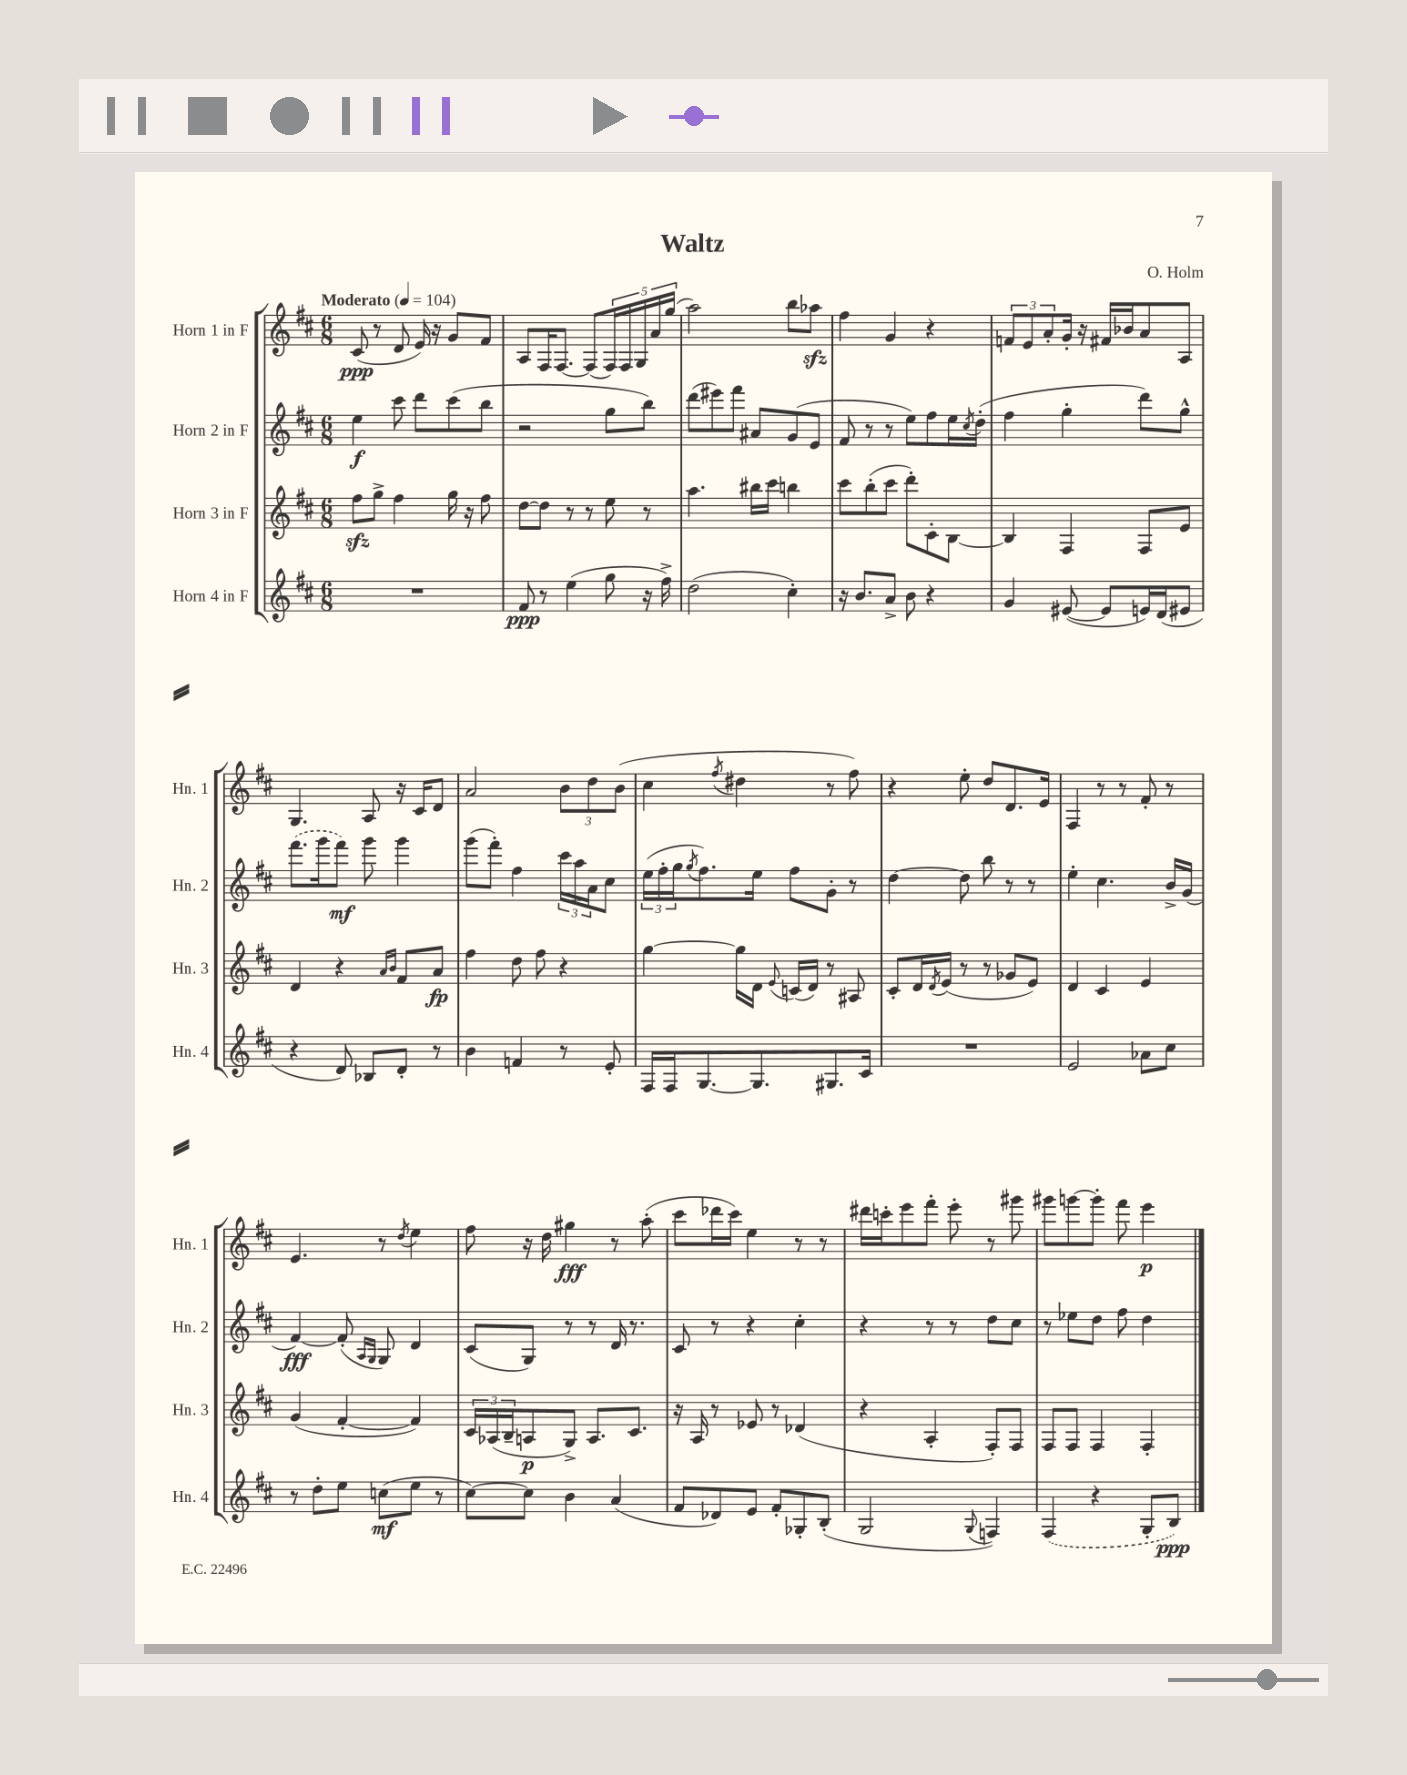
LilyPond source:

\header { title = "Waltz" composer = "O. Holm" }
<<
\new StaffGroup <<
\new Staff = "s0" \with { instrumentName = "Horn 1 in F" shortInstrumentName = "Hn. 1" } {
    \clef treble \key d \major \numericTimeSignature \time 6/8 \tempo "Moderato" 4 = 104
    cis'8\ppp( r8 d'8 e'16) r16 g'8 fis'8 |
    a8 fis16 fis8.~ fis8( \tuplet 5/4 { fis16) fis16 g16 a'16 g''16( } |
    a''2) b''8 aes''8\sfz |
    fis''4 g'4 r4 |
    \tuplet 3/2 { f'8 e'8 a'8-. } g'16-. r16 fis'16 bes'16 a'8 a8 |
    g4. a8 r16 cis'16 d'8 |
    a'2 \tuplet 3/2 { b'8 d''8 b'8( } |
    cis''4 \acciaccatura { fis''8 } dis''4 r8 fis''8) |
    r4 e''8-. d''8 d'8. e'16 |
    fis4 r8 r8 fis'8-. r8 |
    e'4. r8 \acciaccatura { d''8 } e''4 |
    fis''8 r16 d''16 gis''4\fff r8 a''8-.( |
    cis'''8 des'''16 cis'''16) e''4 r8 r8 |
    dis'''16 c'''16-. e'''8 fis'''8-. e'''8-. r8 gis'''8 |
    gis'''8 g'''8~ g'''8-. fis'''8 e'''4\p \bar "|." |
}
\new Staff = "s1" \with { instrumentName = "Horn 2 in F" shortInstrumentName = "Hn. 2" } {
    \clef treble \key d \major \numericTimeSignature \time 6/8
    e''4\f cis'''8 d'''8 cis'''8( b''8 |
    r2 g''8 b''8) |
    d'''8( eis'''8) fis'''8 ais'8 g'8( e'8 |
    fis'8 r8 r8 e''8) fis''8 e''16 \acciaccatura { cis''8 } d''16-.( |
    fis''4 g''4-. d'''8) g''8-^ |
    \once \slurDashed fis'''8.( g'''16 fis'''8\mf) g'''8 g'''4 |
    g'''8( fis'''8-.) fis''4 \tuplet 3/2 { cis'''16 a''16 a'16 } cis''8 |
    \tuplet 3/2 { e''16( fis''16-. g''16 } \acciaccatura { g''8 } fis''8.) e''16 fis''8 g'8-. r8 |
    d''4~ d''8 b''8 r8 r8 |
    e''4-. cis''4. b'16-> g'16( |
    fis'4~\fff) fis'8-.( \grace { a16 g16 } g8) d'4 |
    cis'8( g8) r8 r8 d'16 r8. |
    cis'8 r8 r4 cis''4-. |
    r4 r8 r8 d''8 cis''8 |
    r8 ees''8 d''8 fis''8 d''4 \bar "|." |
}
\new Staff = "s2" \with { instrumentName = "Horn 3 in F" shortInstrumentName = "Hn. 3" } {
    \clef treble \key d \major \numericTimeSignature \time 6/8
    fis''8\sfz g''8-> fis''4 g''16 r16 fis''8 |
    d''8~ d''8 r8 r8 e''8 r8 |
    a''4. bis''16 cis'''16 b''4 |
    cis'''8 b''8-.( cis'''8 d'''8-.) cis'8-. b8~ |
    b4 fis4 fis8 e'8 |
    d'4 r4 \grace { a'16 b'16 } fis'8 a'8\fp |
    fis''4 d''8 fis''8 r4 |
    g''4~ g''16 d'16 \appoggiatura { e'8 } c'16( d'16) r8 ais8 |
    cis'8-. d'16 \acciaccatura { d'8 } e'16( r8 r8 ges'8 e'8) |
    d'4 cis'4 e'4 |
    g'4( fis'4~-. fis'4) |
    \tuplet 3/2 { cis'16 aes16( b16-- } a8\p g8->) a8. cis'8. |
    r16 a16 r8 ees'8 r8 des'4( |
    r4 a4-. fis8-.) fis8 |
    fis8 fis8 fis4 fis4-. \bar "|." |
}
\new Staff = "s3" \with { instrumentName = "Horn 4 in F" shortInstrumentName = "Hn. 4" } {
    \clef treble \key d \major \numericTimeSignature \time 6/8
    R2. |
    fis'8\ppp r8 e''4( g''8 r16 fis''16->) |
    d''2( cis''4-.) |
    r16 b'8. a'8-> b'8 r4 |
    g'4 eis'8~( eis'8 e'16) d'16( eis'8 |
    r4 d'8) bes8 d'8-. r8 |
    b'4 f'4 r8 e'8-. |
    fis16 fis16 g8.~ g8. gis8. cis'16 |
    R2. |
    e'2 aes'8 cis''8 |
    r8 d''8-. e''8 c''8\mf( e''8 r8 |
    cis''8~) cis''8 b'4 a'4( |
    fis'8 des'8) e'8 fis'8-. ges8-. b8-.( |
    g2 \appoggiatura { g8 } f4) |
    \once \slurDashed fis4( r4 g8-. b8\ppp) \bar "|." |
}
>>
>>
\layout { \context { \Score \remove "Bar_number_engraver" } }
